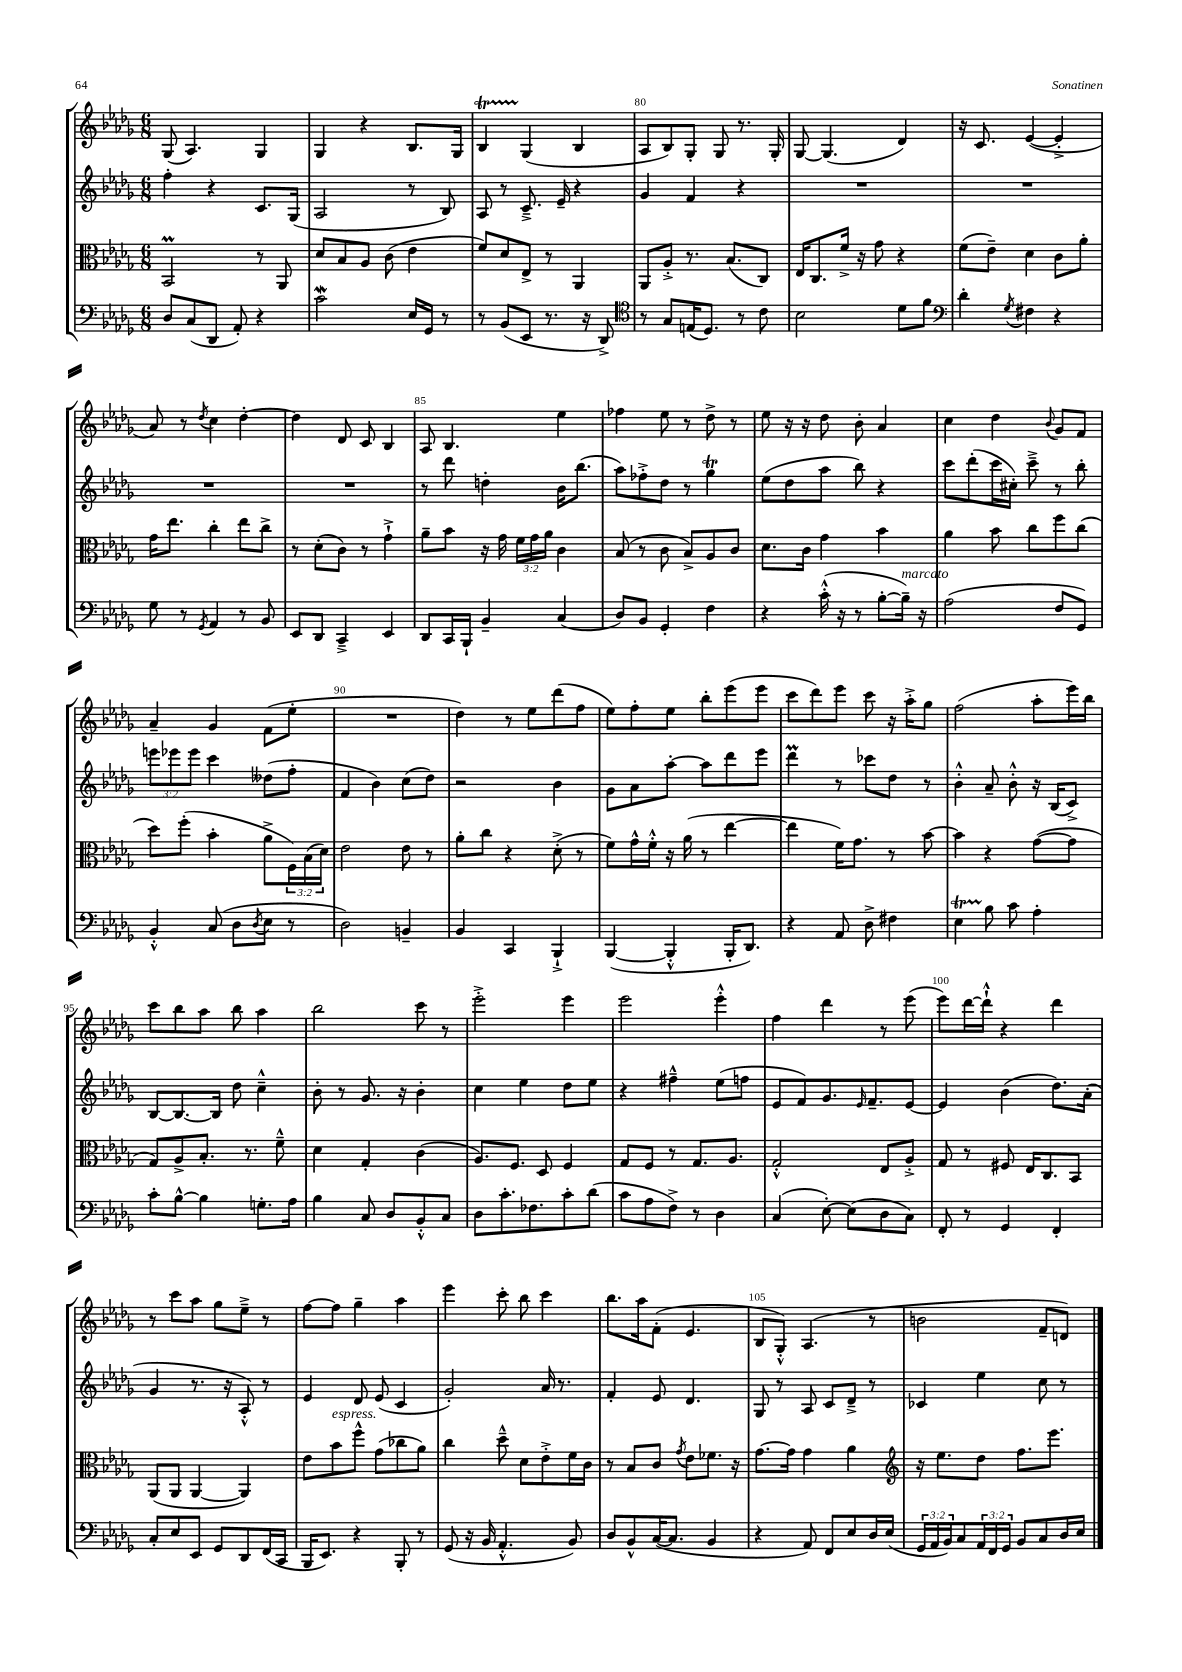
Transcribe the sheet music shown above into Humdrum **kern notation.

**kern	**kern	**kern	**kern
*staff4	*staff3	*staff2	*staff1
*clefF4	*clefC3	*clefG2	*clefG2
*k[b-e-a-d-g-]	*k[b-e-a-d-g-]	*k[b-e-a-d-g-]	*k[b-e-a-d-g-]
*M6/8	*M6/8	*M6/8	*M6/8
8D-/L	2BB-/	4ff'\	(8G-/
(8C/	.	.	4.A-/)
8DD-/J	.	4r	.
8AA-'/)	.	.	.
4r	8r	8.c/L	4G-/
.	8AA-/	.	.
.	.	(16G-/Jk	.
=	=	=	=
2c\	8d-/L	2A-/	4G-/
.	8B-/	.	.
.	8A-/J	.	4r
.	(8c\	.	.
16E-/LL	4e-\	8r	8.B-/L
16GG-/JJ	.	.	.
8r	.	8B-/)	.
.	.	.	16G-/Jk
=	=	=	=
8r	8f/L)	8A-/	4B-/
(8BB-/L	8d-/	8r	.
8EE-/J	8E-^/J	8.c~^/	(4G-/
8.r	8r	.	.
.	.	16e-~/	.
.	4AA-/	4r	4B-/
16r	.	.	.
8DD-^/)	.	.	.
=	=	=	=
*clefC4	*	*	*
8r	8AA-/L	4g-/	8A-/L
8G-/L	8A-'^/J	.	8B-/)
(16E/K	8.r	4f/	8G-'/J
8.D-/J)	.	.	.
.	.	.	8G-/
.	(8.B-/L	.	.
8r	.	4r	8.r
8c\	8C/J)	.	.
.	.	.	16G-'/
=	=	=	=
2B-\	16E-/LK	2.r	[8G-/
.	8.C/	.	.
.	.	.	(4.G-/]
.	16f^/Jk	.	.
.	16r	.	.
.	8g-\	.	.
8d-\L	4r	.	4d-/)
8f\J	.	.	.
=	=	=	=
*clefF4	*	*	*
4d-'\	(8f\L	2.r	16r
.	.	.	8.c/
.	8e-~\J)	.	.
8qG-/	.	.	.
4F#\	4d-\	.	([4e-/
4r	8c\L	.	4e-'^/]
.	8a-'\J	.	.
=	=	=	=
8G-\	16g-\LK	2.r	8a-/)
.	8.ee-\J	.	.
8r	.	.	8r
8qGG-/	.	.	8qdd-/
4AA-/	4cc'\	.	4cc\
8r	8ee-\L	.	[4dd-'\
8BB-/	8cc^\J	.	.
=	=	=	=
8EE-/L	8r	2.r	4dd-\]
8DD-/J	(8d-'\L	.	.
4CC~^/	8c\J)	.	8d-/
.	8r	.	8c/
4EE-/	4g-`^\	.	4B-/
=	=	=	=
8DD-/L	8a-~\L	8r	8A-/
16CC/L	8b-\J	8ddd-\	4.B-/
16BBB-`/JJ	.	.	.
4BB-~/	16r	4dd'\	.
.	16g-\	.	.
.	24f\LL	.	.
.	24g-\	.	.
.	24a-\JJ	.	.
(4C/	4c\	16b-\LK	4ee-\
.	.	(8.bb-\J	.
=	=	=	=
8D-/L)	(8B-/	8aa-\L)	4ff-\
8BB-/J	8r	8ff-'^\	.
4GG-'/	8c\	8dd-\J	8ee-\
.	8B-^/L)	8r	8r
4F\	8A-/	4gg-\	8dd-^\
.	8c/J	.	8r
=	=	=	=
4r	8.d-\L	(8ee-\L	8ee-\
.	.	8dd-\	16r
.	16c\Jk	.	16r
(16c'^^\	4g-\	8aa-\J	8dd-\
16r	.	.	.
8r	.	8bb-\)	8b-'\
[8B-'\L	4b-\	4r	4a-/
16B-~\]Jk)	.	.	.
16r	.	.	.
=	=	=	=
(2A-\	4a-\	8ccc\L	4cc\
.	.	(8ddd-'\	.
.	8b-\	16ccc\L	4dd-\
.	.	16cc#'\JJ)	.
.	8cc\L	8ccc~^\	.
.	.	.	8qqb-/
8F/L	8ff\	8r	8g-/L
8GG-/J)	(8cc\J	8bb-'\	8f/J
=	=	=	=
4BB-'^^/	8dd-\L)	12eee\L	4a-~/
.	.	12eee-\	.
.	(8ff'\J	.	.
.	.	12eee-\J	.
(8C/	4b-'\	4ccc\	4g-/
8D-\L	.	.	.
8qD-/	.	.	.
8E-\J	8a-^\L	(8dd--\L	(8f\L
8r	24F\L)	8ff'\J	8ee-'\J
.	(24B-\	.	.
.	24d-\JJ)	.	.
=	=	=	=
2D-\)	2e-\	4f/	2.r
.	.	4b-\)	.
4BB~/	8e-\	(8cc\L	.
.	8r	8dd-\J)	.
=	=	=	=
4BB-/	8a-'\L	2r	4dd-\)
.	8cc\J	.	.
4CC/	4r	.	8r
.	.	.	8ee-\L
4BBB-`^/	(8d-'^\	4b-\	(8ddd-\
.	8r	.	8ff\J
=	=	=	=
([4BBB-/	8f\L)	8g-\L	8ee-\L)
.	16g-^^\L	8a-\	8ff'\
.	16f'^^\JJ	.	.
4BBB-'^^/]	16r	[8aa-'\J	8ee-\J
.	(16a-\	.	.
.	8r	8aa-\]L	8bb-'\L
16BBB-'/LK	[4ee-\	8ddd-\	(8eee-\
8.DD-/J)	.	.	.
.	.	8eee-\J	8eee-\J
=	=	=	=
4r	4ee-\]	4ddd-\	8ccc\L
.	.	.	8ddd-\)
8AA-/	16f\LK)	8r	8eee-\J
.	8.g-\J	.	.
8D-^\	.	8ccc-\L	8ccc\
4F#\	8r	8dd-\J	16r
.	.	.	16aa-'^\LK
.	[8b-\	8r	8gg-\J
=	=	=	=
4E-\	4b-\]	4b-'^^\	(2ff\
8B-\	4r	8a-~/	.
8c\	.	8b-'^^\	.
4A-'\	([8g-\L	16r	8aa-'\L
.	.	(16B-/LK	.
.	8g-\]J	8c^/J)	16eee-\L)
.	.	.	16bb-\JJ
=	=	=	=
8c'\L	8G-/L)	[8B-/L	8ccc\L
[8B-^^\J	8A-^/	8.B-/_	8bb-\
4B-\]	8.B-'/J	.	8aa-\J
.	.	16B-/]Jk	.
.	.	8dd-\	8bb-\
.	8.r	.	.
8.G'\L	.	4cc~^^\	4aa-\
.	8f~^^\	.	.
16A-\Jk	.	.	.
=	=	=	=
4B-\	4d-\	8b-'\	2bb-\
.	.	8r	.
8C/	4G-'/	8.g-/	.
8D-/L	.	.	.
.	.	16r	.
8BB-'^^/	(4c\	4b-'\	8ccc\
8C/J	.	.	8r
=	=	=	=
8D-\L	8.A-/L)	4cc\	2eee-'^\
8.c'\	.	.	.
.	8.F/J	.	.
.	.	4ee-\	.
8.F-\	.	.	.
.	8D-/	.	.
8c'\	4F/	8dd-\L	4eee-\
(8d-\J	.	8ee-\J	.
=	=	=	=
8c\L	8G-/L	4r	2eee-\
8A-\	8F/J	.	.
8F^\J)	8r	4ff#~^^\	.
8r	8.G-/L	.	.
4D-\	.	(8ee-\L	4eee-'^^\
.	8.A-/J	.	.
.	.	8ff\J	.
=	=	=	=
(4C/	2G-'^^/	8e-/L	4ff\
.	.	8f/)	.
[8E-'\)	.	8.g-/	4ddd-\
(8E-\]L	.	.	.
.	.	16qqe-/	.
.	.	8.f~/	.
8D-\	8E-/L	.	8r
8C\J)	8A-'^/J	[8e-/J	(8eee-\
=	=	=	=
8FF'/	8G-/	4e-/]	8eee-\L)
8r	8r	.	[16ddd-\L
.	.	.	16ddd-`^^\]JJ
4GG-/	8F#/	(4b-\	4r
.	16E-/LK	.	.
.	8.C/	.	.
4FF'/	.	8.dd-\L)	4ddd-\
.	8BB-/J	.	.
.	.	(16a-'\Jk	.
=	=	=	=
8C'/L	(8AA-/L	4g-/	8r
8E-/	8AA-/J	.	8ccc\L
8EE-/J	[4AA-/	8.r	8aa-\J
8GG-/L	.	.	8gg-\L
.	.	16r	.
8DD-/	4AA-/])	8A-'^^/)	8ee-~^\J
(16FF/L	.	8r	8r
16CC/JJ	.	.	.
=	=	=	=
16BBB-/LK	8e-\L	4e-/	[8ff\L
8.EE-/J)	.	.	.
.	8b-\	.	8ff\]J
4r	8ff^^\J	8d-/	4gg-~\
.	(8g-\L	(8e-/	.
8BBB-'/	8cc-\	4c/	4aa-\
8r	8a-\J)	.	.
=	=	=	=
(8GG-/	4cc\	2g-'/)	4eee-\
16r	.	.	.
16BB-/	.	.	.
4.AA-'^^/	8dd-~^^\	.	8ccc'\
.	8d-\L	.	8bb-\
.	8e-'^\	16a-/	4ccc\
.	.	8.r	.
8BB-/)	16f\L	.	.
.	16c\JJ	.	.
=	=	=	=
8D-/L	8r	4f'/	8.bb-\L
8BB-^^/	8B-/L	.	.
.	.	.	16aa-\k
([16C/K	8c/J	8e-/	(8f'\J
8.C/]J	.	.	.
.	8qg-/	.	.
.	8e-\L	4.d-/	4.e-/
4BB-/	8.f-\J	.	.
.	16r	.	.
=	=	=	=
4r	[8.g-\L	8G-/	8B-/L
.	.	8r	8G-'^^/J)
.	16g-\]Jk	.	.
8AA-/)	4g-\	8A-/	(4.A-/
8FF/L	.	8c/L	.
8E-/	4a-\	8d-~^/J	.
16D-/L	.	8r	8r
(16E-/JJ	.	.	.
=	=	=	=
*	*clefG2	*	*
24GG-/LL	16r	4c-/	2b\
24AA-/	.	.	.
.	8.ee-\L	.	.
24BB-/J)	.	.	.
8C/	.	.	.
24AA-/L	8dd-\J	4ee-\	.
24FF/	.	.	.
24GG-/JJ	.	.	.
8BB-/L	8.ff\L	.	.
8C/	.	8cc\	8f~/L
.	8.eee-\J	.	.
16D-/L	.	8r	8d/J)
16E-/JJ	.	.	.
==	==	==	==
*-	*-	*-	*-
